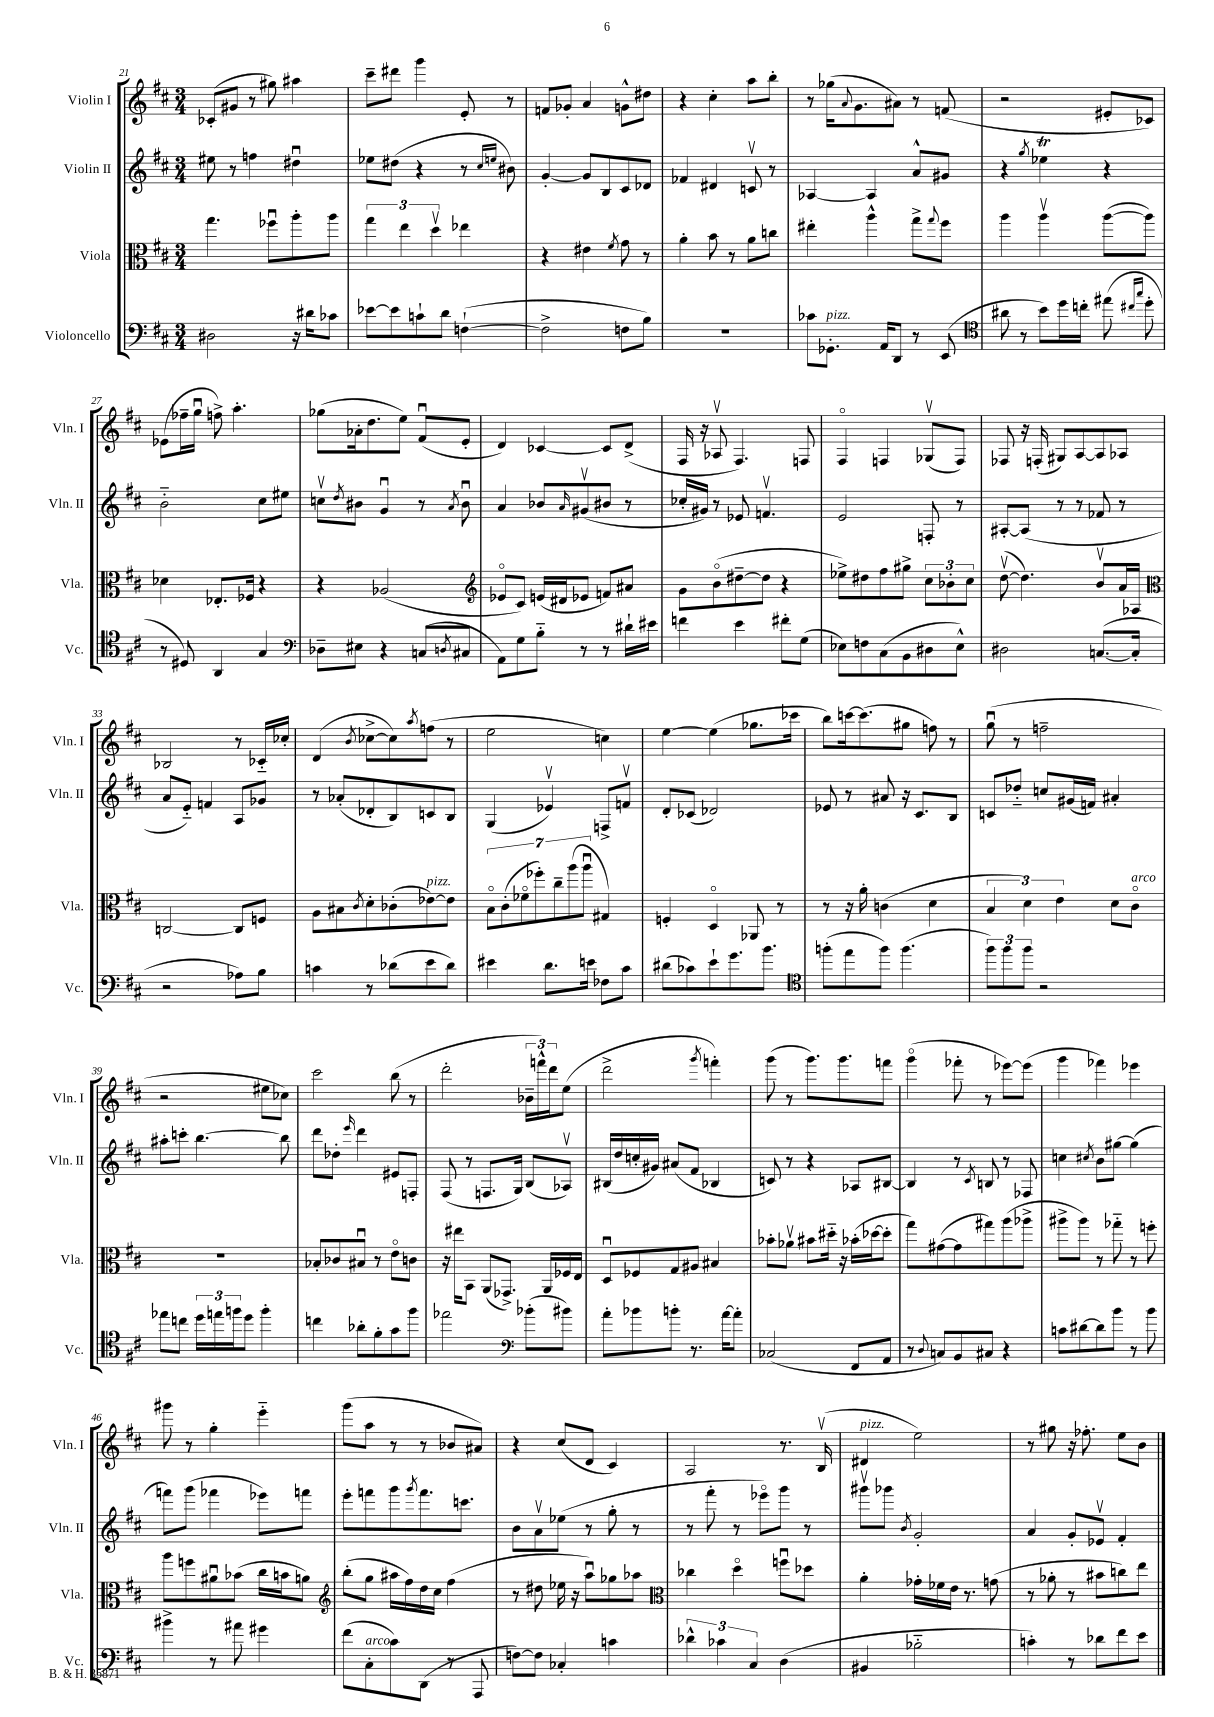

**kern	**kern	**kern	**kern
*part4	*part3	*part2	*part1
*staff4	*staff3	*staff2	*staff1
*I"Violoncello	*I"Viola	*I"Violin II	*I"Violin I
*I'Vc.	*I'Vla.	*I'Vln. II	*I'Vln. I
*clefF4	*clefC3	*clefG2	*clefG2
*k[f#c#]	*k[f#c#]	*k[f#c#]	*k[f#c#]
*M3/4	*M3/4	*M3/4	*M3/4
=21	=21	=21	=21
2D#X\	4.gg\	8ee#X\	(8c-X'/L
.	.	8r	8g#X/J
.	.	4ffn\	8r
.	8ff-Xu\L	.	8gg#X\)
16r	8aa'\	4dd#Xu\	4aa#X\
16d#X\KL	.	.	.
8c-X\J	8aa\J	.	.
=22	=22	=22	=22
[8e-X\L	6gg\	8ee-X\L	8ccc#~\L
8e-\]	.	(8dd#X\J	8ddd#X\J
.	6ee\	.	.
8cn`\	.	4r	4ggg\
.	6ddv\	.	.
8d\J	.	.	.
([4Fn`\	4ee-X\	8r	8e'/
.	.	16qqcc#/LL	.
.	.	16qqeen/JJ	.
.	.	8b#X\)	8r
=23	=23	=23	=23
2F^\]	4r	[4g'/	8fn/L
.	.	.	8g-X'/J
.	4e#X\	8g/L]	4a/
.	.	8B/	.
.	8qf#/	.	.
8Fn\L	8g\	8c#/	8gn^^\L
8B\J)	8r	8d-X/J	8dd#X\J
=24	=24	=24	=24
2.r	4a'\	4f-X/	4r
.	8b\	4d#X/	4cc#'\
.	8r	.	.
.	8a\L	8cnv/	8aa\L
.	8ccn\J	8r	8bb'\J
=25	=25	=25	=25
8c-X\L	4ee#X'\	[4A-X/	8r
!LO:TX:a:i:t=pizz.	!	!	!
8.GG-X'\J	.	.	(16gg-X\KL
.	.	.	8qqa/
.	.	.	8.g\
.	4aa^^\	4A-/]	.
16AA/KL	.	.	.
8DD/J	.	.	8a#X\J)
8r	8gg^\L	8a^^/L	8r
.	8qqgg/	.	.
(8EE/	8ff#\J	8g#X/J	(8fn/
=26	=26	=26	=26
*clefC4	*	*	*
8a#X\	4aa\	4r	2r
8r	.	.	.
.	.	8qgg/	.
8b\L)	4aav\	4ee-XT\	.
16dd\L	.	.	.
16ccn'\JJ	.	.	.
(8ee#X\	([8aa\L	4r	8e#X'/L
16qqcc#X/LL	.	.	.
16qqgg/JJ	.	.	.
8dd'\	8aa\J])	.	8c-X/J)
!!LO:LB:g=z
=27	=27	=27	=27
8r	4d-X\	2b\	(8e-X\L
8D#X/)	.	.	16ff-X~\L
.	.	.	16ggu\JJ
4AA/	8.E-X'/L	.	8ffn^\)
.	.	.	4.aa'\
.	16F-X/Jk	.	.
4G/	4r	8cc#\L	.
.	.	8ee#X\J	.
=28	=28	=28	=28
*clefF4	*	*	*
8D-X~\L	4r	8ccnv\L	(8gg-X\L
.	.	8qdd/	.
8E#X\J	.	8b#X\J	16a-X'\k
.	.	.	8.dd\
4r	(2A-X/	4gu/	.
.	.	.	8ee\J)
(8Cn/L	.	8r	(8f#u/L
8qDn/	.	8qa/	.
8C#X/J	.	8b#u\	8e'/J
=29	=29	=29	=29
*	*clefG2	*	*
8AA\L)	8e-X/L	4a/	4d/)
8G\	8c#/J)	.	.
8B\J	(16en/LL	8b-X/L	[4c-X/
.	16d#X/J	.	.
.	.	16qqa/	.
8r	8e-X/J	(8g#Xv/	.
8r	8fn/L)	8b#X/J	8c-/L]
16d#X`\LL	8a#X/J	8r	(8d^/J
16e#X\JJ	.	.	.
=30	=30	=30	=30
4fn\	8g\L	16cc-X'/LL	16F#/
.	.	16g#X/JJ)	16r
.	(8b\	8r	8A-Xv/
4e\	[8dd#X~\	8e-X/	4.F#/)
.	8dd#\J]	4.fnv/	.
8f#X'\L	4r	.	.
(8G\J	.	.	8Fn/
=31	=31	=31	=31
8E-X\L)	8ee-X^\L)	2e/	4F#/
8Fn\	8dd#X\	.	.
(8C#\	8ff#\	.	4Fn/
8BB\	8gg#X^\J	.	.
8D#X\	12cc#\L	8Fn'/	(8G-Xv/L
.	12b-X'\	.	.
8E-^^\J)	.	8r	8F/J)
.	12cc#\J	.	.
=32	=32	=32	=32
2D#X\	([8ddv\	[8A#X'/L	8F-X/
.	4.dd\])	(8A#/J]	16r
.	.	.	(16Fn'/
.	.	8r	8G#X/L)
.	.	8r	[8A/
([8.Cn/L	8bv/L	8f-X/	8A/]
.	16a/L	8r	8A-X/J
16C'/Jk]	16A-X/JJ	.	.
!!LO:LB:g=z
=33	=33	=33	=33
*	*clefC3	*	*
2r	[2Cn/	8a/L	2B-X/
.	.	8e/J)	.
.	.	4fn/	.
8A-X\L)	8C/L]	8A/L	8r
8B\J	8Fn/J	8g-X/J	16c-X/LL
.	.	.	16cc-X'/JJ
=34	=34	=34	=34
4cn\	8A\L	8r	(4d/
.	8B#X\	(8a-X'/L	.
.	8qc#/	.	8qb/
8r	8d'\	8d-X'/	[8cc-X^\L
(8d-X\L	(8c-X'\	8B/)	8cc-\])
.	.	.	8qaa/
!	!LO:TX:a:i:t=pizz.	!	!
8e\	[8e-X\)	8cn/	(8ffn\J
8d-\J)	8e-\J]	8B/J	8r
=35	=35	=35	=35
4e#X\	14B\L	(4G/	2ee\
.	(14c#'\	.	.
.	14f-X\	.	.
.	14ff-X'\)	.	.
8.d\L	.	4e-Xv/)	.
.	14cc#~\	.	.
.	(14aa\	.	.
.	14aau\J	.	.
16en\Jk	.	.	.
8F-X\L	4G#X/)	8Fn^/L	4ccn\)
8c#\J	.	8fnv/J	.
=36	=36	=36	=36
(8d#X\L	4Fn'/	8d'/L	[4ee\
8c-X\)	.	(8c-X/J	.
8e`\	4D/	2d-X/)	(4ee\]
8.g\	.	.	.
.	8AA-X/	.	8.gg-X\L
8.b\J	.	.	.
.	8r	.	.
.	.	.	16ccc-X\Jk
=37	=37	=37	=37
*clefC4	*	*	*
(8ffn'\L	8r	8e-X/	8bb\L)
8ee\	16r	8r	[16cccn\k
.	16a'\	.	(8.ccc\]
8ff\J)	(4cn\	8a#X/	.
(4.ff\	.	16r	8gg#X\J
.	.	8.c#/L	.
.	4d\	.	8ffn\)
.	.	8B/J	8r
=38	=38	=38	=38
12ff#\L)	6B/	8cn/L	(8ggu\
12ff#\	.	.	.
.	.	8dd-X/J	8r
12ff#\J	6d\)	.	.
2r	.	8ccn/L	2ffn~\
.	6e\	.	.
.	.	(16g#X/L	.
.	.	16fn/JJ)	.
.	8d\L	4a#X'/	.
!	!LO:TX:a:i:t=arco	!	!
.	8c#\J	.	.
!!LO:LB:g=z
=39	=39	=39	=39
8ee-X\L	2.r	8aa#X'\L	2r
8ccn\J	.	8cccn'\J	.
24dd\LL	.	[4.bb\	.
24een\	.	.	.
24ffn\J	.	.	.
8dd\J	.	.	.
4ff'\	.	.	8ee#X\L
.	.	8bb\]	8cc-X\J)
=40	=40	=40	=40
4ccn\	8B-X'/L	8ddd\L	2ccc#\
.	8c-X/	8dd-X'\J	.
.	.	16qqeee/	.
8a-X'\L	8B#Xu/J	4ddd\	.
8f#'\	8r	.	.
8g\	8e\L	8e#X/L	(8bb\
8ff#\J	8cn\J	8Fn'/J	8r
=41	=41	=41	=41
2ee-X\	16r	(8F#/	2ddd'\
.	16ee#X\KL	.	.
.	8BB\J	8r	.
.	(8AA/L	8.Fn/L	.
.	8.GG-X^/J)	.	.
.	.	16G/Jk)	.
*clefF4	*	*	*
(8b-X'\L	.	(8B/L	24b-X~\LL
.	.	.	24fffn^^\)
.	16AA/LL	.	.
.	.	.	24ddd\J
8b#X\J)	16F-X/	8A-Xv/J)	(8ee\J
.	16E/JJ	.	.
=42	=42	=42	=42
8a'\L	8Du/L	(16B#X/LL	2ddd^\
.	.	16dd/	.
8b-X\	8F-X/	16ccn'/	.
.	.	16g#X/JJ)	.
8bn'\J	8G/	(8a#X/L	.
8.r	8A#X/J	8f#/J	.
.	.	.	8qggg/
.	4B#X/	4B-X/	4fffn'\)
[16a\KL	.	.	.
8a'\J]	.	.	.
=43	=43	=43	=43
(2C-X/	8b-X'\L	8cn/)	(8ggg\
.	8a-Xv\J	8r	8r
.	8b#X\L	4r	8.ggg\L)
.	16dd#X\Jk	.	.
.	16r	.	8.ggg\
8FF#/L	(16b-X'\LL	8A-X/L	.
.	[16dd-X\J	.	.
8AA/J	8dd-'\J]	[8B#X/J	8fffn\J
=44	=44	=44	=44
8r	8gg\L)	4B#/]	(4ggg\
8qqD/	.	.	.
8Cn/L)	([8g#X\	.	.
8BB/	8g#\]	8r	8fff-X'\
.	.	8qc#/	.
8C#X/J	8gg#X\)	8Bn/	8r
4r	(8aa\	8r	[8eee-X\L)
.	8aa-X^\J	8F-X/	(8eee-\J]
=45	=45	=45	=45
8cn\L	8aa#X^\L	4ccn\	4ggg\
[8d#X\	8aa#\J)	.	.
.	.	8qcc#X/	.
8d#\]	8r	8b\L	4fff-X\)
8b\J	8gg-X\	[8gg#X\J	.
8r	8r	(4gg#\]	4eee-X\
8b\	8ffn'\	.	.
!!LO:LB:g=z
=46	=46	=46	=46
4b#X^\	8aa\L	8fffn\L)	8ggg#X\
.	8ffn\	(8ggg\J	8r
8r	8a#Xu\	4fff-X\	4gg'\
8a#X\	(8b-X\J	.	.
4g#X\	16cc#\LL	8eee-X\L)	4eee\
.	16bn\J	.	.
.	8an\J)	8fffn\J	.
=47	=47	=47	=47
*	*clefG2	*	*
(8f#\L	(8bb'\L	8eee'\L	(8ggg\L
!LO:TX:a:i:t=arco	!	!	!
8C#'\	8gg\J	8fffn\	8aa\J
8c#\)	16aa#X\LL	8ggg\	8r
.	16ff#\)	.	.
.	.	8qggg/	.
(8DD\J	16dd\	8.fff\	8r
.	16cc#\JJ	.	.
8r	(4ff#\	.	8b-X/L
.	.	8.cccn\J	.
8AAA/	.	.	8a#X/J)
=48	=48	=48	=48
[8Fn\L)	8r	8b\L	4r
8F\J]	8dd#X\	8av\	.
4C-X'/	16ee-X\	(8ee-X\J	(8cc#/L
.	16r	.	.
.	8aau\L)	8r	8d/J
4cn\	8gg-X\	8gg'\	4c#/)
.	8aa-X\J	8r	.
=49	=49	=49	=49
*	*clefC3	*	*
6d-X^^\	4cc-X\	8r	2A/
.	.	8fff#'\	.
6c-X\	.	.	.
.	4dd\	8r	.
6C#/	.	.	.
.	.	8eee-X\L)	.
(4D\	8ffnu\L	8ggg\J	8.r
.	8dd-X\J	8r	.
.	.	.	(16Bv/
=50	=50	=50	=50
!	!	!	!LO:TX:a:i:t=pizz.
4BB#X/	4a'\	8ggg#Xv\L	4d#X/
.	.	8ggg-X\J	.
.	.	8qb/	.
2B-X\	16g-X'\LL	2g'/	2ee\)
.	16f-X\	.	.
.	16e\JJ	.	.
.	8.r	.	.
.	(8gn\	.	.
=51	=51	=51	=51
4cn'\)	8r	4a/	8r
.	8a-X'\	.	8gg#X\
8r	8r	8g'/L	16r
.	.	.	8.ff-X'\
8d-X\L	8b#X\L	8e-Xv/J	.
8f#\	8ccn\)	4f#'/	8ee\L
8e\J	8ee\J	.	8b\J
==	==	==	==
*-	*-	*-	*-
